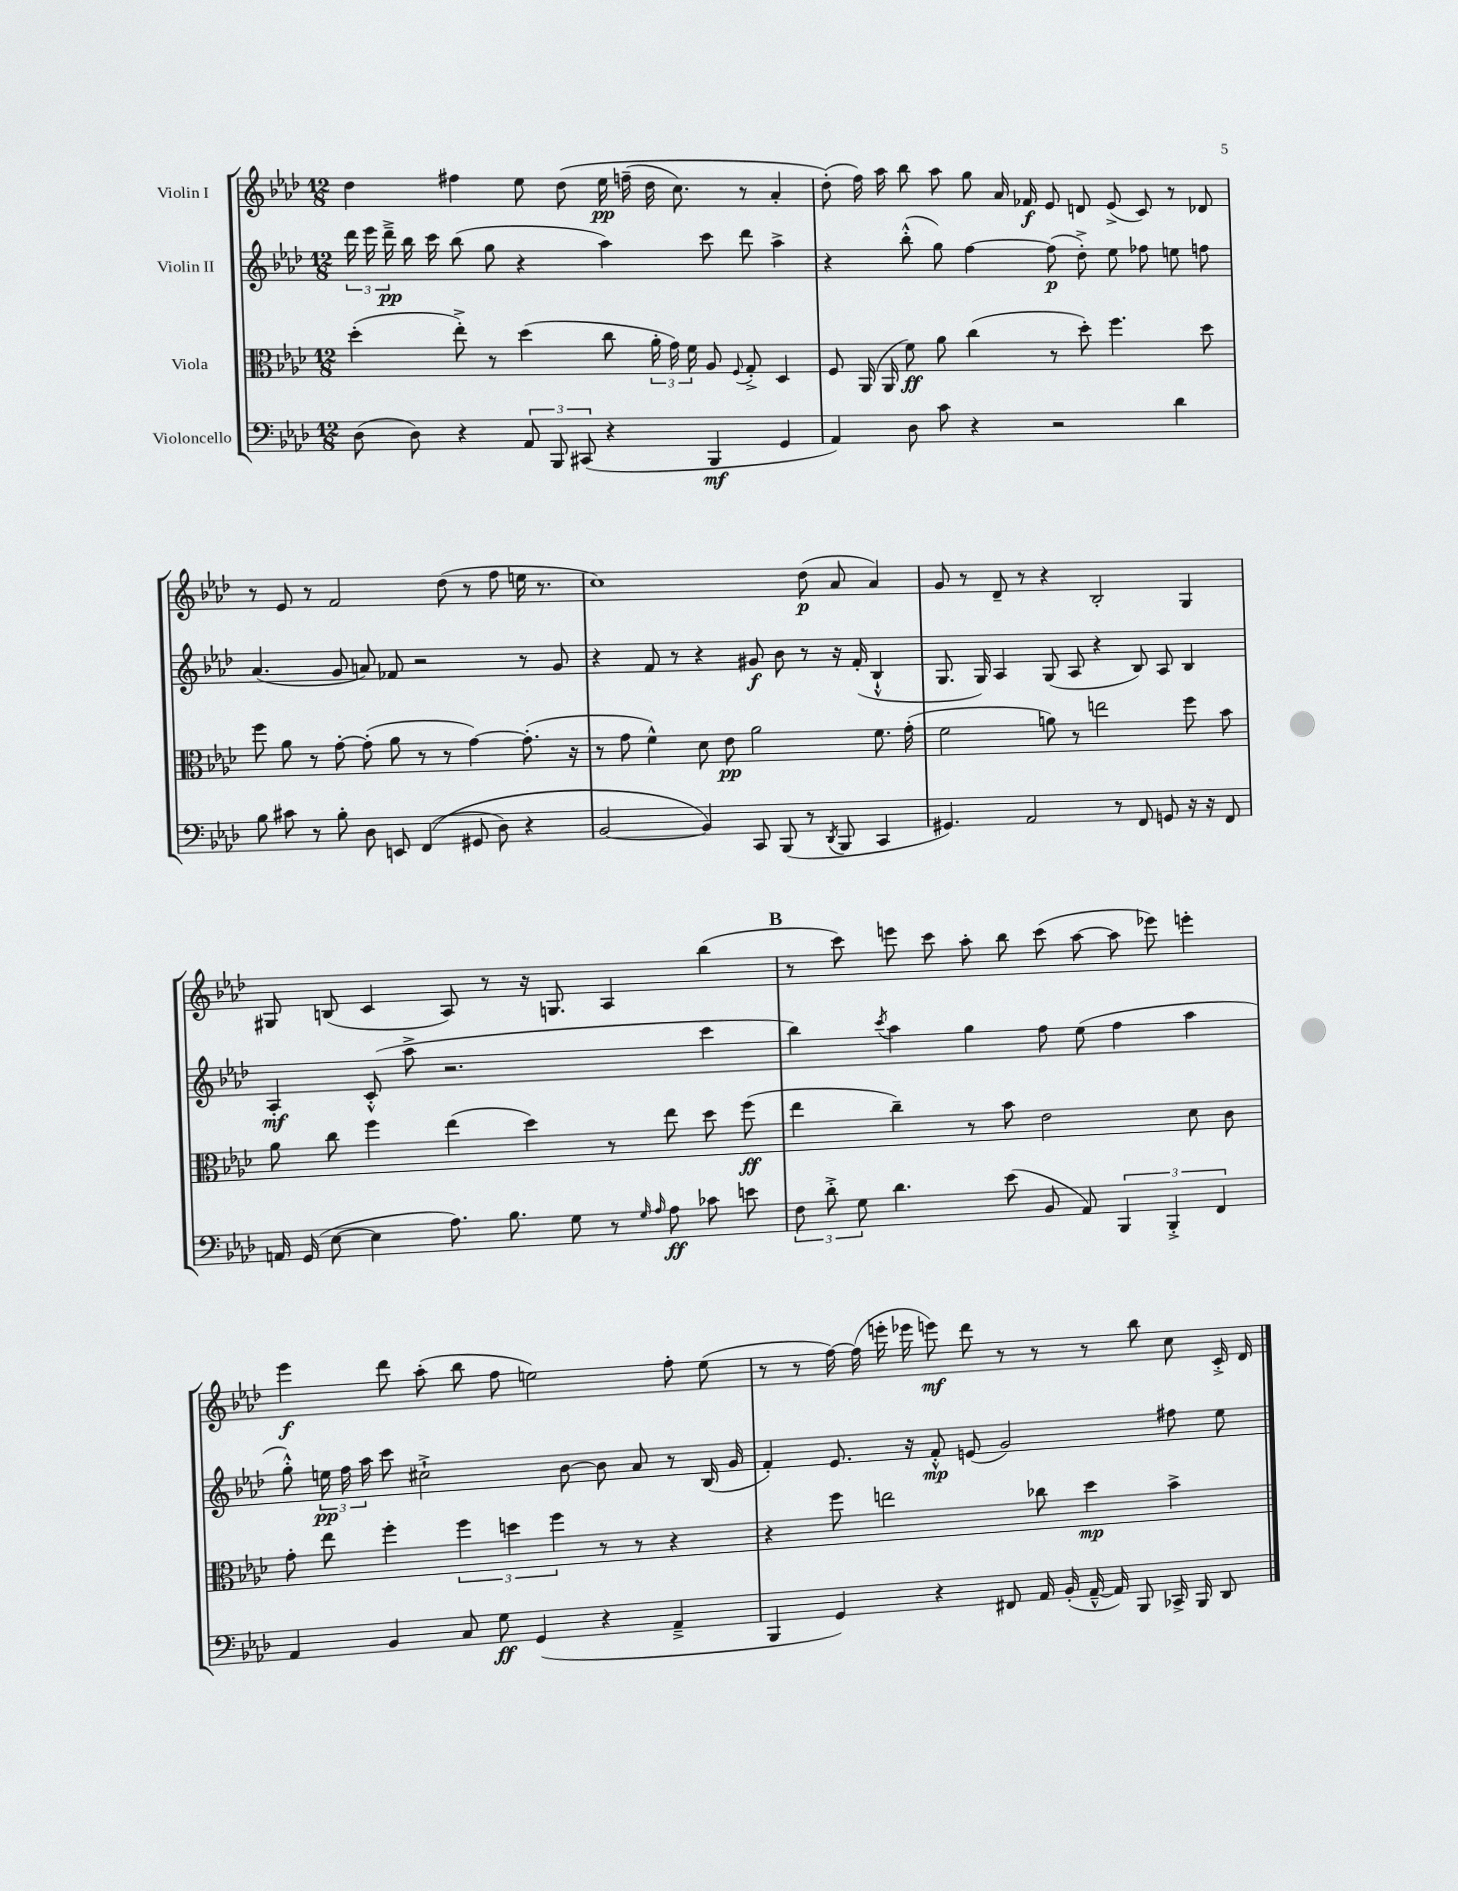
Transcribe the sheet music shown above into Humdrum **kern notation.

**kern	**dynam	**kern	**dynam	**kern	**dynam	**kern	**dynam
*part4	*part4	*part3	*part3	*part2	*part2	*part1	*part1
*staff4	*staff4	*staff3	*staff3	*staff2	*staff2	*staff1	*staff1
*I"Violoncello	*	*I"Viola	*	*I"Violin II	*	*I"Violin I	*
*clefF4	*	*clefC3	*	*clefG2	*	*clefG2	*
*k[b-e-a-d-]	*	*k[b-e-a-d-]	*	*k[b-e-a-d-]	*	*k[b-e-a-d-]	*
*M12/8	*	*M12/8	*	*M12/8	*	*M12/8	*
=72	=72	=72	=72	=72	=72	=72	=72
(8D-\	.	(4dd-'\	.	24ddd-\	.	4dd-\	.
.	.	.	.	24eee-\	.	.	.
.	.	.	.	24ddd-~^\	pp	.	.
8D-\)	.	.	.	16bb-\	.	.	.
.	.	.	.	16ccc\	.	.	.
4r	.	8ee-'^\)	.	(8bb-\	.	4ff#X\	.
.	.	8r	.	8gg\	.	.	.
12AA-/	.	(4dd-\	.	4r	.	8ee-\	.
12BBB-/	.	.	.	.	.	.	.
.	.	.	.	.	.	(8dd-\	.
(12CC#X/	.	.	.	.	.	.	.
4r	.	8cc\	.	4aa-\)	.	16ee-\	pp
.	.	.	.	.	.	(16ffn~\	.
.	.	24a-'\	.	.	.	16dd-\	.
.	.	24g\)	.	.	.	.	.
.	.	.	.	.	.	8.cc\)	.
.	.	24f\	.	.	.	.	.
4BBB-/	mf	8A-/	.	8ccc\	.	.	.
.	.	8qqF/	.	.	.	.	.
.	.	8G'^/	.	8ddd-\	.	8r	.
4GG/	.	4D-/	.	4aa-^\	.	4a-'/	.
=73	=73	=73	=73	=73	=73	=73	=73
4AA-/)	.	8F/	.	4r	.	(8dd-'\)	.
.	.	(16AA-/	.	.	.	16ff\)	.
.	.	16AA-/	.	.	.	16aa-\	.
8D-\	.	8f\)	ff	(8bb-'^^\	.	8bb-\	.
8c\	.	8a-\	.	8gg\)	.	8aa-\	.
4r	.	(4cc\	.	[4ff\	.	8gg\	.
.	.	.	.	.	.	16a-/	.
.	.	.	.	.	.	16f-X/	f
2r	.	8r	.	(8ff\]	p	8e-/	.
.	.	8dd-'\)	.	8dd-'^\)	.	8dn/	.
.	.	4.ff\	.	8ee-\	.	(8e-^/	.
.	.	.	.	8ff-X\	.	8c/)	.
4d-\	.	.	.	8een\	.	8r	.
.	.	8dd-\	.	8ffn\	.	8d-X/	.
!!LO:LB:g=z
=74	=74	=74	=74	=74	=74	=74	=74
8B-\	.	8ff\	.	(4.a-/	.	8r	.
8c#X\	.	8a-\	.	.	.	8e-/	.
8r	.	8r	.	.	.	8r	.
8B-'\	.	[8g'\	.	8g/	.	2f/	.
8D-\	.	(8g'\]	.	8an/)	.	.	.
8EEn/	.	8a-\	.	8f-X/	.	.	.
((4FF/	.	8r	.	2r	.	.	.
.	.	8r	.	.	.	(8dd-\	.
8GG#X/	.	[4g\)	.	.	.	8r	.
8D-\)	.	.	.	.	.	8ff\	.
4r	.	(8.g'\]	.	8r	.	16een\	.
.	.	.	.	.	.	8.r	.
.	.	.	.	8g/	.	.	.
.	.	16r	.	.	.	.	.
=75	=75	=75	=75	=75	=75	=75	=75
[2BB-/	.	8r	.	4r	.	1cc)	.
.	.	8g\	.	.	.	.	.
.	.	4f^^\)	.	8f/	.	.	.
.	.	.	.	8r	.	.	.
4BB-/])	.	8d-\	.	4r	.	.	.
.	.	8e-\	pp	.	.	.	.
8CC/	.	2a-\	.	8g#X/	f	.	.
(8BBB-/	.	.	.	8b-\	.	.	.
8r	.	.	.	8r	.	(8dd-\	p
8qDD-/	.	.	.	.	.	.	.
8BBB-/	.	.	.	16r	.	8a-/	.
.	.	.	.	(16f'/	.	.	.
4CC/	.	8.f\	.	4B-`^^/	.	4a-/)	.
.	.	(16g'\	.	.	.	.	.
=76	=76	=76	=76	=76	=76	=76	=76
4.GG#X/)	.	2f\	.	8.G/	.	8g/	.
.	.	.	.	.	.	8r	.
.	.	.	.	16G/)	.	.	.
.	.	.	.	4A-/	.	8d-~/	.
2AA-/	.	.	.	.	.	8r	.
.	.	8an\)	.	(8G/	.	4r	.
.	.	8r	.	8A-/	.	.	.
.	.	2een\	.	4r	.	2B-'/	.
8r	.	.	.	.	.	.	.
8FF/	.	.	.	8B-/)	.	.	.
8GGn/	.	.	.	8A-/	.	.	.
16r	.	8ff\	.	4B-/	.	4G/	.
16r	.	.	.	.	.	.	.
8FF/	.	8b-\	.	.	.	.	.
!!LO:LB:g=z
=77	=77	=77	=77	=77	=77	=77	=77
16AAn/	.	8a-\	.	4A-'/	mf	8G#X/	.
(16GG/	.	.	.	.	.	.	.
[8E-\	.	8cc\	.	.	.	(8Bn/	.
4E-\]	.	4ff\	.	(8c'^^/	.	4c/	.
.	.	.	.	8aa-^\	.	.	.
8.A-\)	.	(4ee-\	.	2.r	.	8A-/)	.
.	.	.	.	.	.	8r	.
8.B-\	.	.	.	.	.	.	.
.	.	4dd-\)	.	.	.	16r	.
.	.	.	.	.	.	8.Gn/	.
8G\	.	.	.	.	.	.	.
8r	.	8r	.	.	.	4A-/	.
16qqG/	.	.	.	.	.	.	.
16qqA-/	.	.	.	.	.	.	.
8A-\	ff	8ee-\	.	.	.	.	.
8c-X\	.	8dd-\	.	4ccc\	.	(4bb-\	.
8en\	.	(8ff\	ff	.	.	.	.
!!LO:REH:place=s1:t=B
=78	=78	=78	=78	=78	=78	=78	=78
12F\	.	4ee-\	.	4bb-\)	.	8r	.
12d-'^\	.	.	.	.	.	.	.
.	.	.	.	.	.	8ccc\)	.
12G\	.	.	.	.	.	.	.
.	.	.	.	8qccc/	.	.	.
4.d-\	.	4cc~\)	.	4aa-\	.	8eeen\	.
.	.	.	.	.	.	8ccc\	.
.	.	8r	.	4gg\	.	8aa-'\	.
(8e-\	.	8b-\	.	.	.	8bb-\	.
8BB-/	.	2e-\	.	8ff\	.	(8ccc\	.
8AA-/)	.	.	.	(8ee-\	.	[8aa-\	.
6BBB-/	.	.	.	4ff\	.	8aa-\]	.
.	.	.	.	.	.	8eee-X\)	.
6BBB-'^/	.	.	.	.	.	.	.
.	.	8d-\	.	4aa-\	.	4eeen'\	.
6FF/	.	.	.	.	.	.	.
.	.	8c\	.	.	.	.	.
!!LO:LB:g=z
=79	=79	=79	=79	=79	=79	=79	=79
4AA-/	.	8g'\	.	8gg'^^\)	.	4eee-\	f
.	.	8ee-\	.	24een\	pp	.	.
.	.	.	.	24ff\	.	.	.
.	.	.	.	24aa-\	.	.	.
4BB-/	.	4ff'\	.	8ccc\	.	8ddd-\	.
.	.	.	.	2cc#X`^\	.	(8aa-'\	.
8C/	.	6ff\	.	.	.	8bb-\	.
8G\	ff	.	.	.	.	8ff\	.
.	.	6ddn\	.	.	.	.	.
(4GG/	.	.	.	.	.	2een\)	.
.	.	6ff\	.	.	.	.	.
.	.	.	.	[8b-\	.	.	.
4r	.	8r	.	8b-\]	.	.	.
.	.	8r	.	8a-/	.	.	.
4AA-~^/	.	4r	.	8r	.	8ff'\	.
.	.	.	.	(16B-/	.	(8ee\	.
.	.	.	.	16g/	.	.	.
=80	=80	=80	=80	=80	=80	=80	=80
4BBB-/	.	4r	.	4f'/)	.	8r	.
.	.	.	.	.	.	8r	.
4GG/)	.	8ff\	.	8.e-/	.	[16ff\)	.
.	.	.	.	.	.	(16ff\]	.
.	.	2een\	.	.	.	16eeen'\	.
.	.	.	.	16r	.	16eee-X\	.
4r	.	.	.	8f'^^/	mp	8eeen\)	mf
.	.	.	.	(8en/	.	8ddd-\	.
8FF#X/	.	.	.	2g/)	.	8r	.
16AA-/	.	8cc-X\	.	.	.	8r	.
(16BB-'/	.	.	.	.	.	.	.
[16AA-~^^/	.	4dd-\	mp	.	.	8r	.
16AA-/])	.	.	.	.	.	.	.
8BBB-/	.	.	.	.	.	8bb-\	.
16CC-X^/	.	4b-^\	.	8ff#X\	.	8cc\	.
16BBB-/	.	.	.	.	.	.	.
8DD-/	.	.	.	8ee-\	.	16c'^/	.
.	.	.	.	.	.	16d-/	.
==	==	==	==	==	==	==	==
*-	*-	*-	*-	*-	*-	*-	*-
